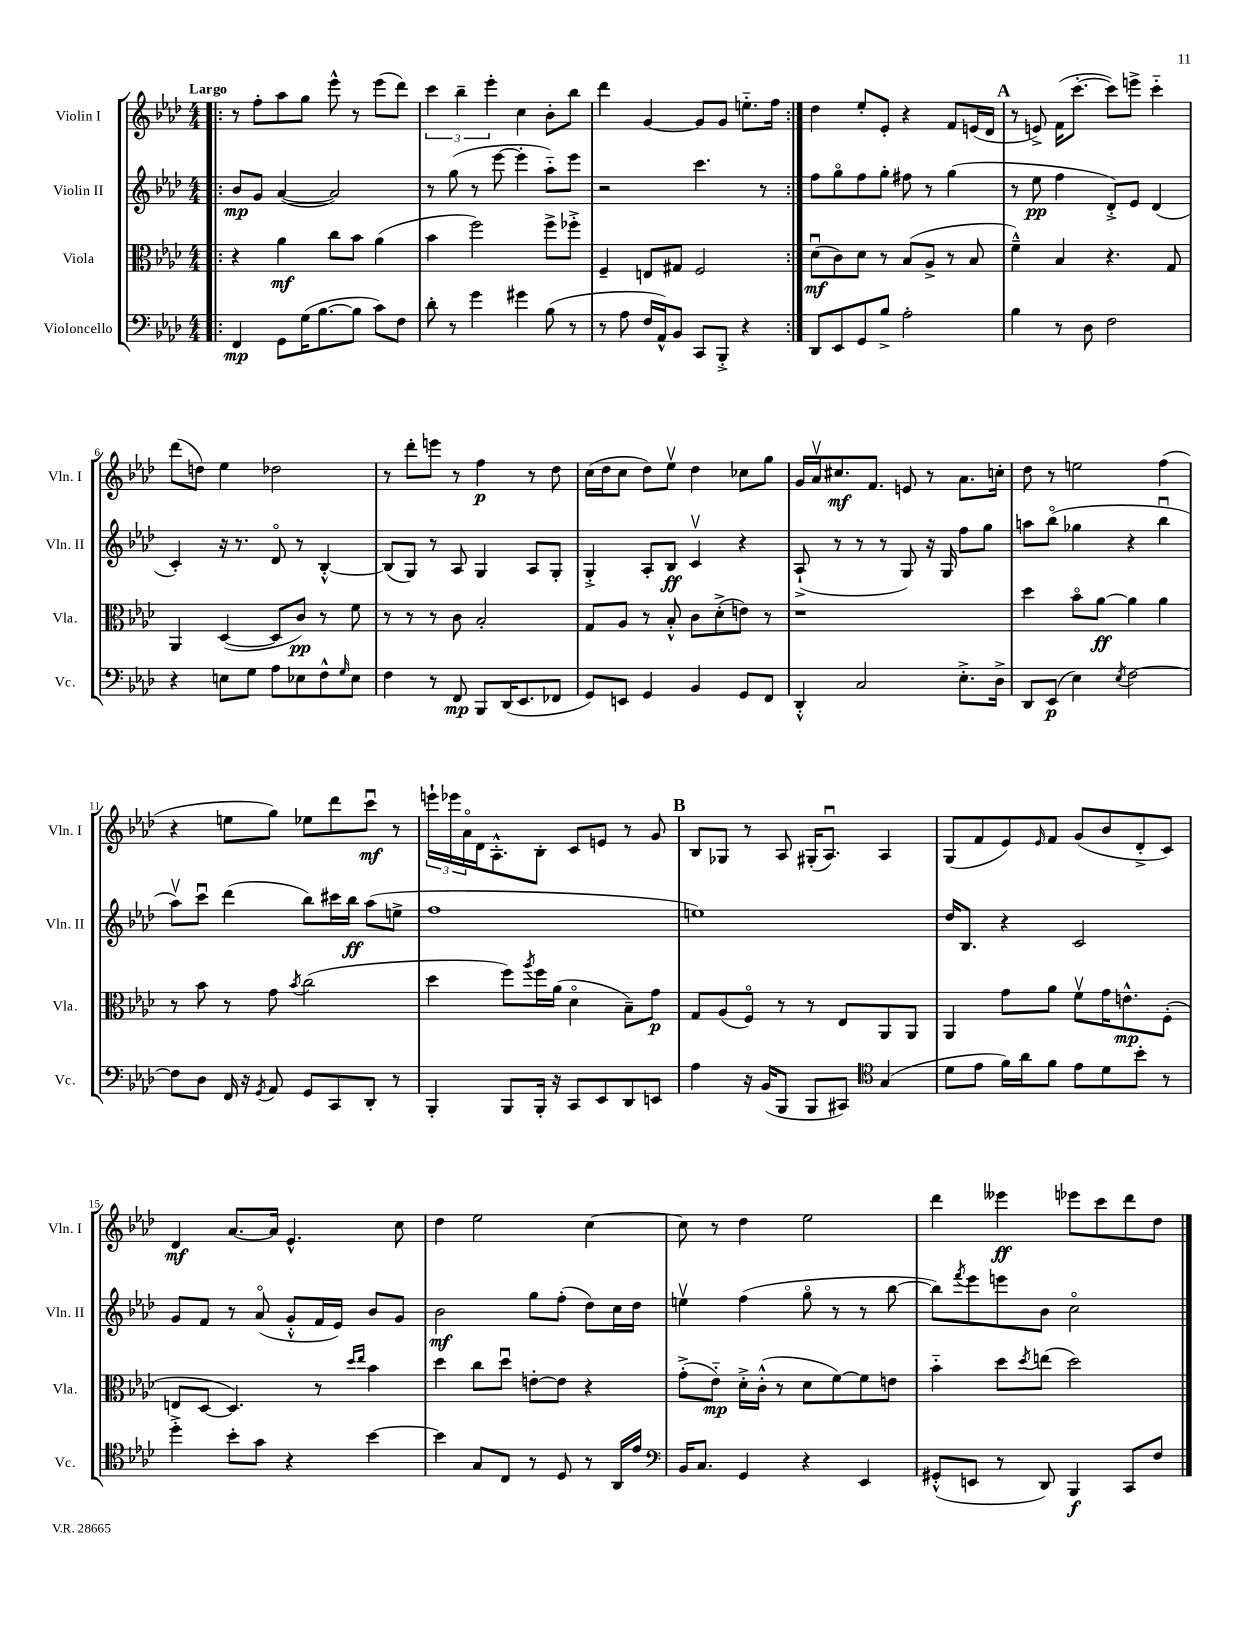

**kern	**kern	**kern	**kern
*staff4	*staff3	*staff2	*staff1
*clefF4	*clefC3	*clefG2	*clefG2
*k[b-e-a-d-]	*k[b-e-a-d-]	*k[b-e-a-d-]	*k[b-e-a-d-]
*M4/4	*M4/4	*M4/4	*M4/4
=!|:	=!|:	=!|:	=!|:
4FF	4r	8b-	8r
.	.	8g	8ff'
8GG	4a-	([4a-	8aa-
(16G	.	.	8gg
[8.B-	.	.	.
.	8cc	2a-])	8eee-^^
8B-]	8b-	.	8r
8c)	(4a-	.	(8eee-
8F	.	.	8ddd-)
=	=	=	=
8d-'	4b-	8r	6ccc
8r	.	(8gg	.
.	.	.	6bb-~
4g	2ff)	8r	.
.	.	.	6eee-'
.	.	[8eee-	.
4g#	.	4eee-']	4cc
(8B-	8ff^	8aa-'~)	8b-'
8r	8ff-'^	8eee-	8bb-
=	=	=	=
8r	4F~	2r	4ddd-
8A-	.	.	.
16F	8E	.	[4g
16AA-^^)	.	.	.
8BB-	8G#	.	.
8CC	2F	4.ccc	8g]
8BBB-'^	.	.	8g
4r	.	.	8.ee'~
.	.	8r	.
.	.	.	16ff
=:|!	=:|!	=:|!	=:|!
8DD-	(8d-u	8ff	4dd-
8EE-	8c)	8ggo	.
8GG	8d-	8ff	8ee-'
8B-^	8r	8gg'	8e-'
2A-'	(8B-	8ff#	4r
.	8A-^	8r	.
.	8r	(4gg	8f
.	8B-	.	(16e
.	.	.	16d-
=	=	=	=
4B-	4f~^^)	8r	8r
.	.	8ee-	8e^)
8r	4B-	4ff	(16f
.	.	.	[8.ccc'
8D-	.	.	.
2F	4.r	8d-'^)	8ccc])
.	.	8e-	8eee^
.	.	(4d-	4ccc'~
.	8G	.	.
=	=	=	=
4r	4AA-	4c')	(8ddd-
.	.	.	8dd)
8E	([4D-	16r	4ee-
.	.	8.r	.
8G	.	.	.
8A-	8D-]	8d-o	2dd-
8E-	8c)	8r	.
8F^^	8r	[4B-'^^	.
16qqG	.	.	.
8E-	8f	.	.
=	=	=	=
4F	8r	(8B-]	8r
.	8r	8G)	8ddd-'
8r	8r	8r	8eee
8FF	8c	8A-	8r
8BBB-	2B-'	4G	4ff
(16DD-	.	.	.
8.EE-	.	.	.
.	.	8A-	8r
8FF-	.	8G'	8dd-
=	=	=	=
8GG)	8G	4G'^	(16cc
.	.	.	16dd-
8EE	8A-	.	8cc
4GG	8r	8A-'	8dd-)
.	8B-'^^	8B-	8ee-v
4BB-	8c	4cv	4dd-
.	(8d-'^	.	.
8GG	8e)	4r	8cc-
8FF	8r	.	8gg
=	=	=	=
4DD-'^^	1r	(8A-`^	16g
.	.	.	16a-v
.	.	8r	8.cc#
2C	.	8r	.
.	.	.	8.f
.	.	8r	.
.	.	8G)	8e
.	.	16r	8r
.	.	16G	.
8.E-'^	.	8ff	8.a-
.	.	8gg	.
16D-^	.	.	16cc'
=	=	=	=
8DD-	4dd-	8aa	8dd-
(8EE-	.	(8bb-o	8r
4E-)	8b-o	4gg-	2ee
.	[8a-	.	.
8qE-	.	.	.
[2F	4a-]	4r	.
.	4a-	4bb-u	(4ff
=	=	=	=
8F]	8r	8aa-v)	4r
8D-	8b-	8cccu	.
16FF	8r	(4ddd-	8ee
16r	.	.	.
8qGG	.	.	.
8AA-	8g	.	8gg)
.	8qb-	.	.
8GG	(2cc	8bb-)	8ee-
8CC	.	16ccc#	8ddd-
.	.	16bb-	.
8DD-'	.	(8aa-	8cccu
8r	.	8ee^	8r
=	=	=	=
4BBB-'	4dd-	1ff	24eee`
.	.	.	24eee-
.	.	.	24a-o
.	.	.	16d-
.	.	.	8.A-'^^
8BBB-	8ff)	.	.
.	8qaa-	.	.
16BBB-'	16ff	.	8B-'
16r	(16a-	.	.
8CC	4d-o	.	8c
8EE-	.	.	8e
8DD-	8B-~)	.	8r
8EE	8g	.	8g
=	=	=	=
4A-	8G	1ee)	8B-
.	(8A-	.	8G-
16r	8Fo)	.	8r
(16BB-	.	.	.
8BBB-	8r	.	8A-
8BBB-	8r	.	(16G#'
.	.	.	8.A-u)
8CC#)	8E-	.	.
*clefC4	*	*	*
(4G	8AA-	.	4A-
.	8AA-	.	.
=	=	=	=
8d-	4AA-	16dd-	(8G
.	.	8.B-	.
8e-	.	.	8f
16f)	8g	4r	8e-)
16a-	.	.	.
.	.	.	16qqe-
8f	8a-	.	8f
8e-	8fv	2c	(8g
8d-	16g	.	8b-
.	8.e^^	.	.
8b-'	.	.	8d-'^
8r	(8F'	.	8c)
=	=	=	=
4dd-'^	8E	8g	4d-
.	[8D-	8f	.
8b-'	4.D-])	8r	[8.a-
8g	.	(8a-o	.
.	.	.	16a-]
4r	.	8g'^^	4.e-^^
.	8r	16f	.
.	.	16e-)	.
.	16qqdd-	.	.
.	16qqee-	.	.
[4b-	4b-	8b-	.
.	.	8g	8cc
=	=	=	=
4b-]	4dd-	2b-	4dd-
8G	8cc	.	2ee-
8C	8dd-u	.	.
8r	[8e'	8gg	.
8D-	8e]	(8ff'	.
8r	4r	8dd-)	[4cc
16AA-	.	16cc	.
16e-	.	16dd-	.
=	=	=	=
*clefF4	*	*	*
16BB-	(8g'^	4eev	8cc]
8.C	.	.	.
.	8e-'~)	.	8r
4GG	16d-'^	(4ff	4dd-
.	(16c'^^	.	.
.	8r	.	.
4r	8d-	8ggo	2ee-
.	[8f)	8r	.
4EE-	8f]	8r	.
.	8e	[8bb-	.
=	=	=	=
(8GG#'^^	4b-'~	8bb-])	4ddd-
.	.	8qfff	.
8EE	.	8eee-	.
8r	8dd-	8eee	4eee--
.	8qdd-	.	.
8DD-)	(8ee	8b-	.
4BBB-	2dd-)	2cco	8eee-
.	.	.	8ccc
8CC	.	.	8ddd-
8F	.	.	8dd-
==	==	==	==
*-	*-	*-	*-
